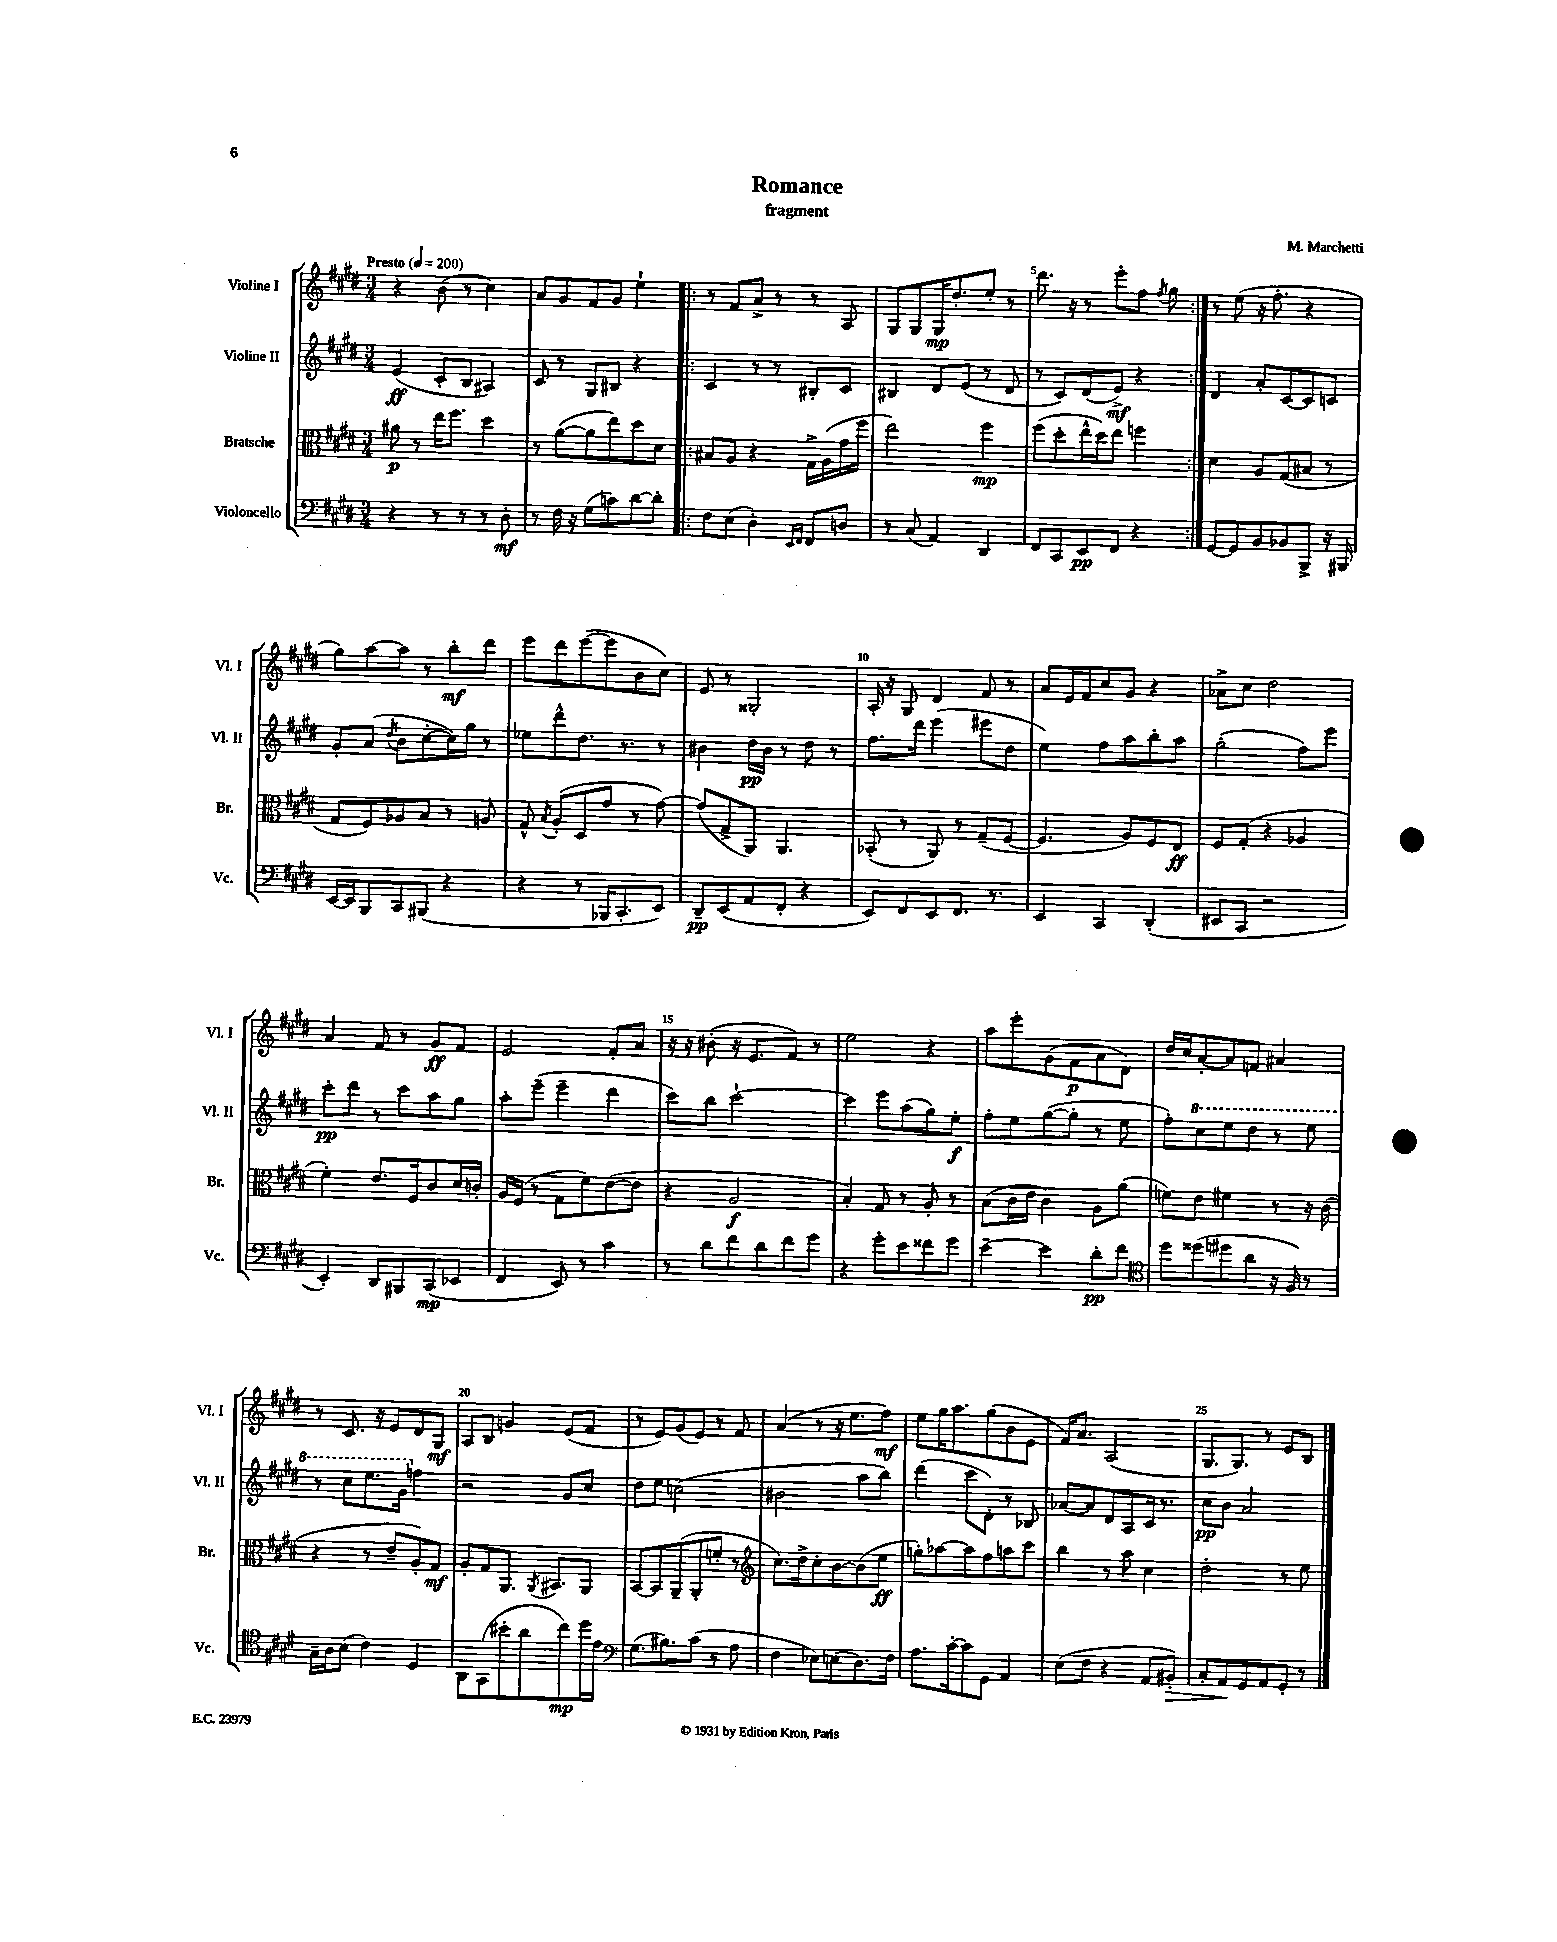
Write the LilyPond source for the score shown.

\header { title = "Romance" composer = "M. Marchetti" subtitle = "fragment" }
<<
\new StaffGroup <<
\new Staff = "s0" \with { instrumentName = "Violine I" shortInstrumentName = "Vl. I" } {
    \clef treble \key e \major \numericTimeSignature \time 3/4 \tempo "Presto" 4 = 200
    \autoBeamOff r4 b'8( r8 cis''4) |
    a'8[ gis'8 fis'8 gis'8] e''4-! |
    \repeat volta 2 { r8 fis'8[ a'8]-> r8 r8 a8 |
    gis8[ gis8 gis16\mp dis''8.-. e''8]-. r8 |
    dis'''8. r16 r8 e'''8[-. fis''8] \acciaccatura { fis''8 } gis''8 | }
    r8 e''8( r16 fis''8.-. r4 |
    gis''8[) a''8~ a''8] r8 b''8[-.\mf dis'''8] |
    e'''8[ dis'''8 e'''8~( e'''8 b'8 cis''8]) |
    e'8 r8 gisis2-. |
    a16-. r16 gis8 dis'4 fis'8 r8 |
    a'8[ e'16 fis'16 cis''8 gis'8] r4 |
    aes'8[-> cis''8] dis''2 |
    a'4 fis'8 r8 gis'8[\ff fis'8] |
    e'2 fis'8[-. a'8] |
    r16 r16 bis'8-.( r16 e'8.[ fis'8]) r8 |
    e''2 r4 |
    a''8[ e'''8-. gis'8( fis'8\p a'8 dis'8]) |
    dis''16[ cis''16 a'8~-. a'8 f'8] ais'4 |
    r8 cis'8. r16 e'8[ dis'8 gis8]\mf |
    a8[ b8] g'4 e'8[( fis'8] |
    r8 e'8[) gis'8( e'8]) r8 fis'8 |
    a'4( r8 r16 e''8.[ fis''8]\mf) |
    e''8[ gis''16 a''8. gis''8( b'8 e'8] |
    fis'16[) a'8.] a2( |
    gis8.[ gis8.]) r8 e'8[ b8] \bar "|." |
}
\new Staff = "s1" \with { instrumentName = "Violine II" shortInstrumentName = "Vl. II" } {
    \clef treble \key e \major \numericTimeSignature \time 3/4
    \autoBeamOff e'4\ff( cis'8[-. b8] ais4) |
    cis'8 r8 gis8[ bis8] r4 |
    \repeat volta 2 { cis'4 r8 r8 bis8[-. cis'8] |
    bis4 dis'8[ e'8]( r8 dis'8 |
    r8 cis'8[) dis'8( e'8]->\mf) r4 | }
    dis'4 a'8[-. cis'8~ cis'8 c'8] |
    gis'8[-. a'8]( \acciaccatura { dis''8 } b'8[ cis''8~-. cis''16) gis''16] r8 |
    ees''8[ dis'''8-^ dis''8.] r8. r8 |
    bis'4 dis''16[\pp bis'16] r8 dis''8 r8 |
    fis''8.[ dis'''16] e'''4( eis'''8[ dis''8] |
    e''4) fis''8[ a''8 b''8-. a''8] |
    gis''2-.( fis''8[) e'''8] |
    cis'''8[-.\pp dis'''8] r8 cis'''8[ a''8 gis''8] |
    a''8[-. e'''8]--( e'''4-- dis'''4 |
    cis'''8[) b''8] cis'''2~-! |
    cis'''4 e'''8[ a''8( gis''8) e''8]-.\f |
    fis''8[-. e''8 gis''8~( gis''8]-. r8 e''8 |
    fis''8[-.) \ottava #1 cis'''8 e'''8 dis'''8] r8 e'''8 |
    r8 cis'''8[ e'''8. gis''16] \ottava #0 f''4 |
    r2 gis'8[ cis''8] |
    dis''8[ e''8] c''2( |
    bis'2 a''8[ b''8]) |
    dis'''4( cis'''8[ dis'8]-.) r8 bes8 |
    aes'8[~ aes'8 dis'8 a8 cis'16] r8. |
    cis''8[\pp b'8] a'2 \bar "|." |
}
\new Staff = "s2" \with { instrumentName = "Bratsche" shortInstrumentName = "Br." } {
    \clef alto \key e \major \numericTimeSignature \time 3/4
    \autoBeamOff ais'8\p r8 e''16[ fis''8.] dis''4 |
    r8 a'8[~( a'8 e''8) dis''8 dis'8] |
    \repeat volta 2 { bis8[ a8] r4 gis16[-> a16( gis'16 fis''16] |
    e''2) fis''4\mp |
    fis''8[( dis''8-. e''16-^ dis''16) e''8] f''4 | }
    dis'4 a8[ gis8( bis8] r8 |
    gis8[ fis8) aes8 b8] r8 a8 |
    gis8-^ \acciaccatura { b8 } a8[-.( dis8 gis'8] r8 gis'8~) |
    gis'8[( gis8-> a,8]) a,4. |
    bes,8-.( r8 a,8) r8 gis8[--( fis8]~ |
    fis4. a8[) fis8 e8]\ff |
    fis8[ gis8]-.( r4 aes4 |
    fis'4-.) e'8.[ fis16 cis'8 dis'16 c'16]-. |
    a16[ fis16]( r8 gis8[ fis'8) e'8~( e'8] |
    r4 a2\f |
    b4-.) gis8 r8 a8-. r8 |
    b8[( cis'16 e'16] cis'4) a8[ a'8]( |
    f'8[) e'8] fis'4 r8 r16 cis'16( |
    r4 r8 e'8[-- a8-.) gis8]\mf |
    a8[-. gis8 a,8.] \acciaccatura { a,8 } bis,8.[ a,8] |
    b,8[~ b,8 a,8--( a,8-. f'8]-. r8 |
    \clef treble cis''8.[) dis''16-> cis''8-. b'8~ b'8( e''8]\ff |
    g''8[-.) aes''8~ aes''8 fis''8 a''8 cis'''8] |
    b''4 r8 a''8 cis''4 |
    dis''2-. r8 e''8 \bar "|." |
}
\new Staff = "s3" \with { instrumentName = "Violoncello" shortInstrumentName = "Vc." } {
    \clef bass \key e \major \numericTimeSignature \time 3/4
    \autoBeamOff r4 r8 r8 r8 dis8-.\mf |
    r8 fis16 r16 gis8[( c'8) dis'8~ dis'8]-. |
    \repeat volta 2 { fis8[ e8]( dis4-.) \grace { e,16[ fis,16] } fis,8[ d8] |
    r8 cis8( a,4) dis,4 |
    fis,8[ cis,8 e,8\pp fis,8] r4 | }
    gis,8[~ gis,8 b,8 bes,8 b,,8]-> r16 bis,,16 |
    e,16[~ e,16 b,,8 cis,8 bis,,8]( r4 |
    r4 r8 bes,,16[ cis,8.-. e,8]) |
    dis,8[--\pp e,8( a,8 fis,8]-. r4 |
    e,8[) fis,8 e,8 fis,8.] r8. |
    e,4 cis,4 dis,4-.( |
    eis,8[ cis,8] r2 |
    e,4-.) dis,8[ bis,,8 cis,8\mp( ees,8] |
    fis,4 e,8) r8 cis'4 |
    r8 dis'8[ fis'8 dis'8 fis'8 gis'8] |
    r4 gis'8[-. e'8 fisis'8 gis'8] |
    e'4~-- e'4 dis'8[-.\pp fis'8] |
    \clef tenor dis''8[ disis''8( dis''8 a'8] r16 fis16) r8 |
    gis16[-- a16 b8]( cis'4) dis4 |
    a,8[ gis,8( bis'8-. a'8 cis''8\mp) dis''16 e'16] |
    \clef bass gis8.[( bis8.) cis'8]( r8 a8 |
    fis4 ees8[) e8( dis8.) fis16] |
    a8.[ cis'16~-. cis'8 gis,8] a,4 |
    e8[( fis8] r4 a,8[ bis,8]-.\>) |
    cis8[-. a,8\! gis,8 a,8 gis,8]-. r8 \bar "|." |
}
>>
>>
\layout { \context { \Score \override BarNumber.break-visibility = ##(#f #t #t) barNumberVisibility = #(every-nth-bar-number-visible 5) } }
